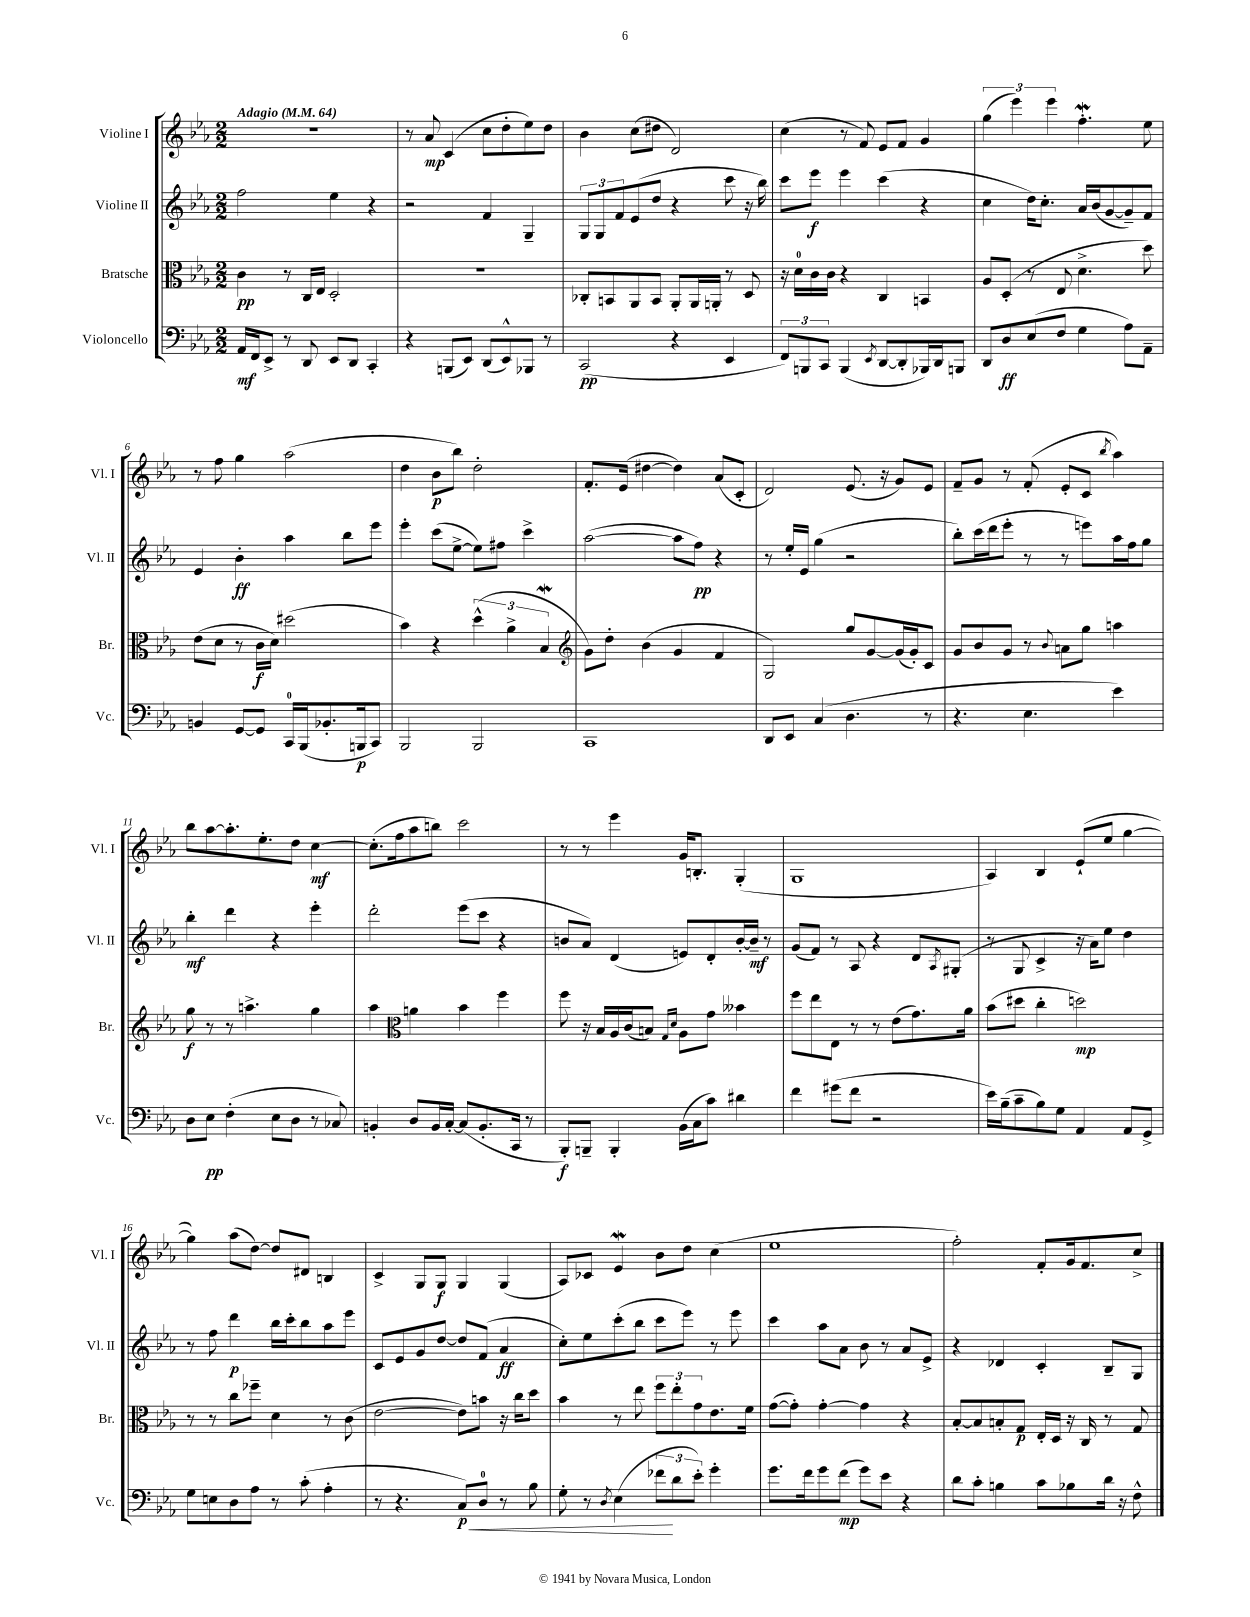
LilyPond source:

<<
\new StaffGroup <<
\new Staff = "s0" \with { instrumentName = "Violine I" shortInstrumentName = "Vl. I" } {
    \clef treble \key ees \major \numericTimeSignature \time 2/2 \tempo "Adagio" 4 = 64
    R1 |
    r8 aes'8\mp c'4( c''8 d''8-. ees''8) d''8 |
    bes'4 c''8( dis''8 d'2) |
    c''4( r8 f'8) ees'8 f'8 g'4 |
    \tuplet 3/2 { g''4( ees'''4) ees'''4 } f''4.-.\mordent ees''8 |
    r8 f''8 g''4 aes''2( |
    d''4 bes'8\p bes''8) d''2-. |
    f'8.-. ees'16( dis''4~ dis''4) aes'8( c'8-. |
    d'2) ees'8.( r16 g'8) ees'8 |
    f'8-- g'8 r8 f'8-.( ees'8-. c'8 \acciaccatura { bes''8 } aes''4) |
    bes''8 aes''8~ aes''8.-. ees''8.-. d''8 c''4~\mf |
    c''8.-.( f''16 aes''8 b''8) c'''2 |
    r8 r8 ees'''4 g'16 b8.-. g4-.( |
    g1 |
    aes4) bes4 ees'8-!( ees''8 g''4~ |
    g''4) aes''8( d''8~) d''8 dis'8 b4 |
    c'4-> g8 g8\f g4 g4( |
    aes8) ces'8 ees'4\mordent bes'8 d''8 c''4( |
    ees''1 |
    f''2-.) f'8-. g'16 f'8. c''8-> \bar "|." |
}
\new Staff = "s1" \with { instrumentName = "Violine II" shortInstrumentName = "Vl. II" } {
    \clef treble \key ees \major \numericTimeSignature \time 2/2
    f''2 ees''4 r4 |
    r2 f'4 g4-- |
    \tuplet 3/2 { g8 g8 f'8 } ees'8( d''8 r4 c'''8 r16 bes''16) |
    c'''8 ees'''8\f ees'''4 c'''4( r4 |
    c''4 d''16) c''8.-. aes'16 bes'16( g'8~ g'8--) f'8 |
    ees'4 bes'4-.\ff aes''4 bes''8 ees'''8 |
    ees'''4-. c'''8( ees''8~-> ees''8) fis''8 c'''4-> |
    aes''2~( aes''8 f''8\pp) r4 |
    r8 ees''16-. ees'16 g''4( r2 |
    bes''8-.) c'''16( d'''16 ees'''8-. r8 r8 e'''8) aes''16 f''16 g''8 |
    bes''4-.\mf d'''4 r4 ees'''4-. |
    d'''2-. ees'''8( c'''8 r4 |
    b'8 aes'8) d'4( e'8) d'8-. b'16~-. b'16--\mf r8 |
    g'8( f'8) r8 aes8 r4 d'8 \acciaccatura { aes8 } gis8-.( |
    r8 g8 c'4-> r16 aes'16) ees''8 d''4 |
    r8 f''8 d'''4\p bes''16 c'''16-. bes''8 aes''8 ees'''8 |
    c'8 ees'8 g'8 d''8~ d''8 f'8( aes'4\ff |
    c''8-.) ees''8 c'''8-.( bes''8 c'''8 ees'''8) r8 ees'''8 |
    c'''4 aes''8 aes'8 bes'8 r8 aes'8 ees'8-> |
    r4 des'4 c'4-. bes8-- g8 \bar "|." |
}
\new Staff = "s2" \with { instrumentName = "Bratsche" shortInstrumentName = "Br." } {
    \clef alto \key ees \major \numericTimeSignature \time 2/2
    c'4\pp r8 c16 ees16 d2-. |
    r1 |
    ces8-. b,8 aes,8 b,8 aes,8-. aes,16 a,16-. r8 d8 |
    r16 d'16-0 c'16 c'16 r4 c4 b,4 |
    aes8 d8-.( r8 ees8 d'4.-> d''8) |
    ees'8( d'8 r8 c'16\f d'16) dis''2( |
    bes'4) r4 \tuplet 3/2 { d''4-^( aes'4-> bes4\mordent } |
    \clef treble g'8) d''8-. bes'4( g'4 f'4 |
    g2) g''8 g'8~ g'16( g'16-.) c'8 |
    g'8 bes'8 g'8 r8 \appoggiatura { bes'8 } a'8 g''8 a''4 |
    g''8\f r8 r8 a''4.-> g''4 |
    aes''4 \clef alto a'4 bes'4 f''4 |
    f''8 r16 bes16 aes16 c'16( b8) \grace { g16 d'16 } aes8 g'8 beses'4 |
    f''8 ees''8 ees8 r8 r8 ees'8( g'8.) aes'16 |
    bes'8( dis''8 c''4-. d''2\mp) |
    r8 r8 c''8 fes''8-- d'4 r8 c'8( |
    ees'2~ ees'8) b'8 r16 c''16 d''8 |
    bes'4 r8 ees''8 \tuplet 3/2 { f''8 ees''8-. g'8 } ees'8. f'16 |
    g'8~( g'8-.) g'4~-. g'4 r4 |
    bes8~-. bes8 b8-. g8\p ees16-. d16 r16 c16 r8 g8 \bar "|." |
}
\new Staff = "s3" \with { instrumentName = "Violoncello" shortInstrumentName = "Vc." } {
    \clef bass \key ees \major \numericTimeSignature \time 2/2
    aes,16\mf f,16 ees,8-> r8 d,8 ees,8 d,8 c,4-. |
    r4 b,,8( ees,8) d,8( ees,8-^) bes,,8 r8 |
    c,2\pp( r4 ees,4 |
    \tuplet 3/2 { f,8) b,,8 c,8 } b,,4( \acciaccatura { ees,8 } d,8~ d,8-. bes,,16) d,16 b,,8 |
    d,8 d8\ff ees8( f8 g4 aes8) aes,8-- |
    b,4 g,8~ g,8 c,16-0 bes,,16( bes,8.-. b,,16\p c,8) |
    bes,,2 bes,,2 |
    c,1 |
    d,8 ees,8 c4( d4. r8 |
    r4. ees4. ees'4) |
    d8 ees8\pp f4-.( ees8 d8 r8 ces8) |
    b,4-. d8 b,16 c16~-. c8( b,8.-. c,16 r8 |
    bes,,8-.\f) b,,8-- b,,4-. bes,16( c16 c'8) dis'4 |
    f'4 gis'8( f'8 r2 |
    ees'16) bes16--( c'8-- bes8) g8 aes,4 aes,8 g,8-> |
    g8 e8 d8 aes8 r8 c'8-.( aes4-. |
    r8 r4. c8\p\<) d8-0 r8 bes8 |
    g8-. r8 \acciaccatura { d8 } ees4( \tuplet 3/2 { fes'8\! d'8 ees'8-.) } g'4-. |
    g'8. f'16 g'8 f'8\mp( g'8) ees'8 r4 |
    d'8 c'8-. b4 c'8 bes8 d'16 r16 f8-^ \bar "|." |
}
>>
>>
